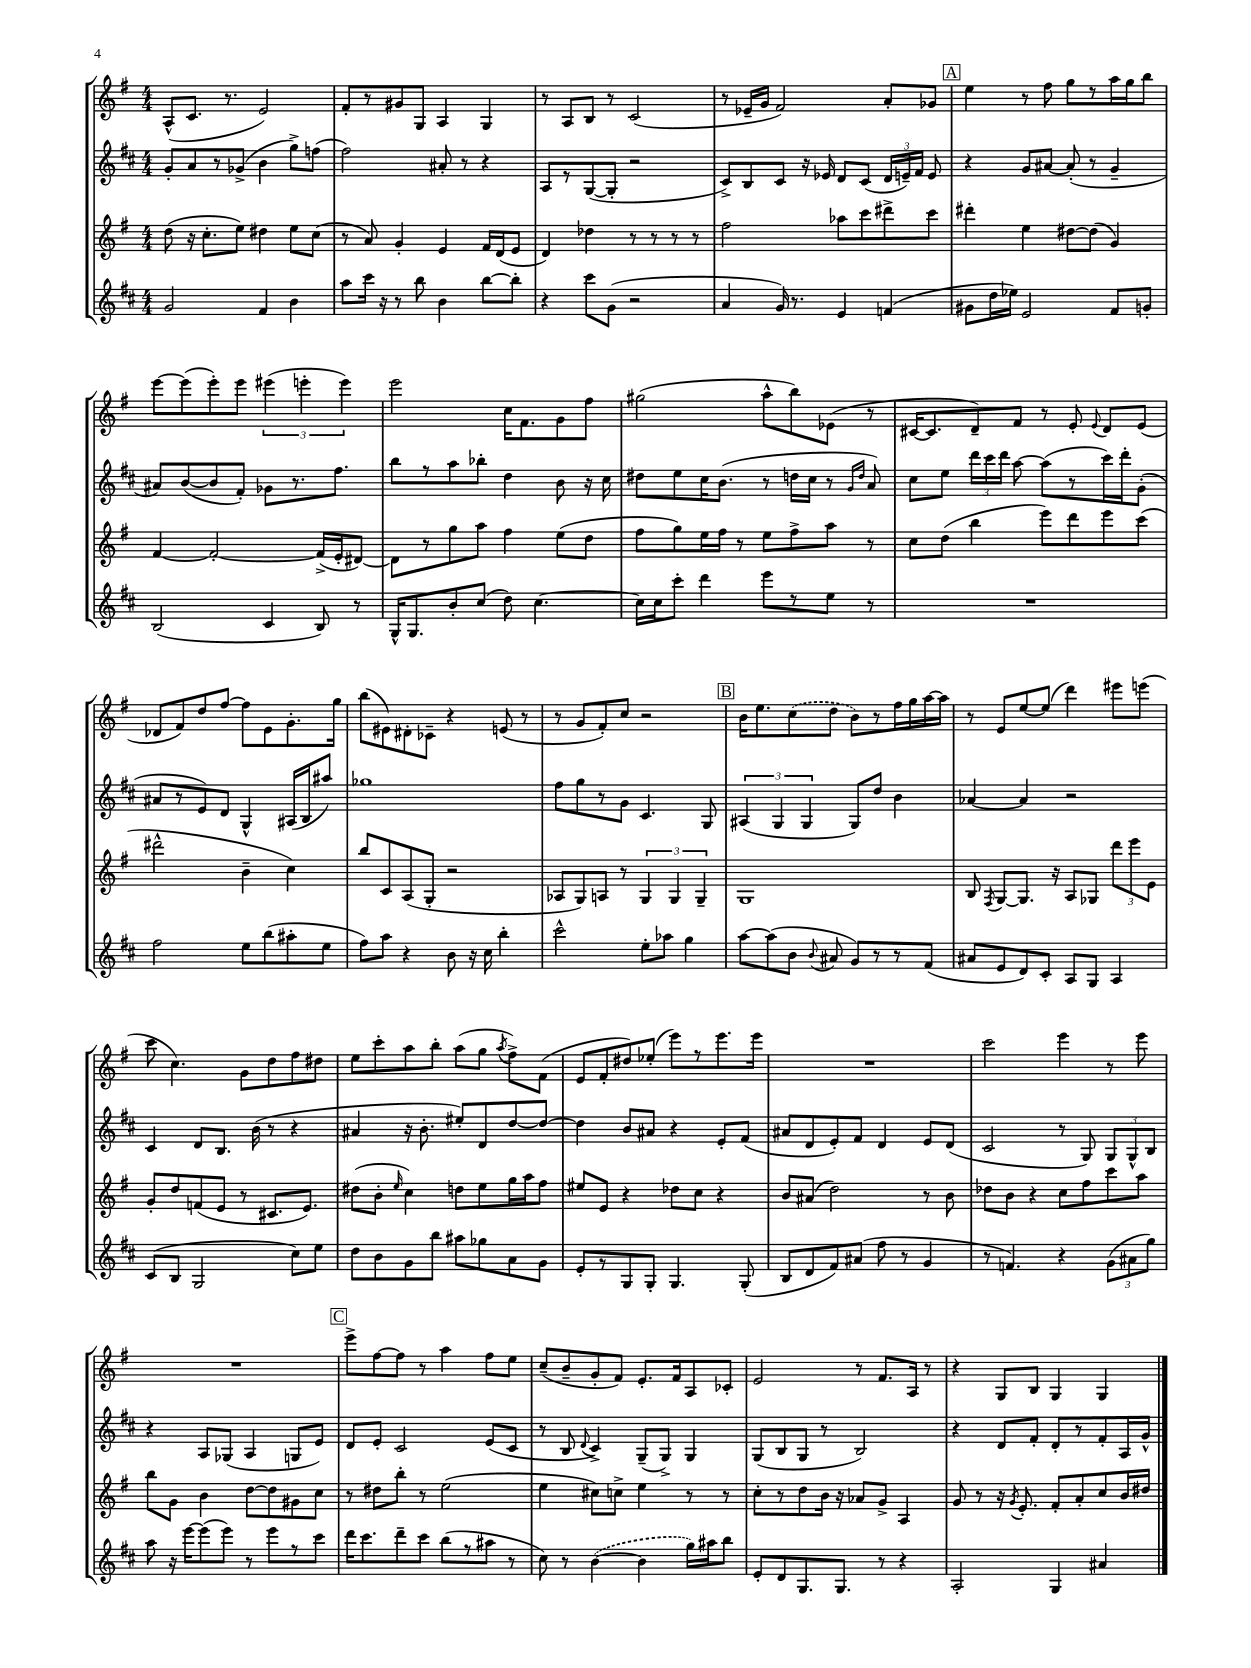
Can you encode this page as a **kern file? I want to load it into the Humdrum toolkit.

**kern	**kern	**kern	**kern
*part4	*part3	*part2	*part1
*staff4	*staff3	*staff2	*staff1
*clefG2	*clefG2	*clefG2	*clefG2
*k[f#c#]	*k[f#]	*k[f#c#]	*k[f#]
*M4/4	*M4/4	*M4/4	*M4/4
=1	=1	=1	=1
2g/	(8dd\	8g'/L	(8A^^/L
.	16r	8a/	8.c/J
.	8.cc'\L	.	.
.	.	8r	.
.	.	.	8.r
.	8ee\J)	(8g-X^/J	.
4f#/	4dd#X\	4b\	2e/)
4b\	8ee\L	8gg^\L)	.
.	(8cc\J	(8ffn\J	.
=2	=2	=2	=2
8aa\L	8r	2ff#\)	8f#'/L
16ccc#\Jk	8a/)	.	8r
16r	.	.	.
8r	4g'/	.	8g#X/
8bb\	.	.	8G/J
4b\	4e/	8a#X'/	4A/
.	.	8r	.
[8bb\L	16f#/LL	4r	4G/
.	(16d/J	.	.
8bb'\J]	8e/J	.	.
=3	=3	=3	=3
4r	4d/)	8A/L	8r
.	.	8r	8A/L
8ccc#\L	4dd-X\	([8G/	8B/J
(8g\J	.	8G'/J]	8r
2r	8r	2r	(2c/
.	8r	.	.
.	8r	.	.
.	8r	.	.
=4	=4	=4	=4
4a/	2ff#\	8c#^/L)	8r
.	.	8B/	16e-X~/LL
.	.	.	16g/JJ
16g/)	.	8c#/J	2f#/)
8.r	.	.	.
.	.	16r	.
.	.	16e-X/	.
4e/	8aa-X\L	8d/L	.
.	8ccc\	(8c#/J	.
(4fn/	8ddd#X^\	24d/LL	8a'/L
.	.	24en~/)	.
.	.	24f#/JJ	.
.	8ccc\J	8e/	8g-X/J
!!LO:REH:place=s1:t=A
=5	=5	=5	=5
8g#X\L	4ddd#X'\	4r	4ee\
16dd\L	.	.	.
16ee-X\JJ)	.	.	.
2e/	4ee\	8g/L	8r
.	.	[8a#X/J	8ff#\
.	[8dd#X\L	(8a#'/]	8gg\L
.	(8dd#\J]	8r	8r
8f#/L	4g/)	4g~/	16aa\L
.	.	.	16gg\J
8gn'/J	.	.	8bb\J
!!LO:LB:g=z
=6	=6	=6	=6
(2B/	[4f#/	8a#X/L)	[8eee\L
.	.	([8b/	(8eee\]
.	2f#'/_	8b/]	8eee'\)
.	.	8f#'/J)	8eee\J
4c#/	.	8g-X\L	(6eee#X\
.	.	8.r	.
.	.	.	6eeen'\
8B/)	(16f#^/LL]	.	.
.	16e'/J	8.ff#\J	.
.	.	.	6eee\)
8r	[8d#X/J)	.	.
=7	=7	=7	=7
16G^^/KL	8d#\L]	8bb\L	2eee\
8.G/	.	.	.
.	8r	8r	.
8b'/	8gg\	8aa\	.
(8cc#/J	8aa\J	8bb-X'\J	.
8dd\)	4ff#\	4dd\	16cc\KL
.	.	.	8.f#\
[4.cc#\	.	.	.
.	(8ee\L	8b\	8g\
.	8dd\J	16r	8ff#\J
.	.	16cc#\	.
=8	=8	=8	=8
16cc#\LL]	8ff#\L	8dd#X\L	(2gg#X\
16cc#\J	.	.	.
8ccc#'\J	8gg\)	8ee\	.
4ddd\	16ee\L	16cc#\K	.
.	16ff#\JJ	(8.b\J	.
.	8r	.	.
8eee\L	8ee\L	8r	8aa^^\L
8r	8ff#^\	16ddn\LL	8bb\)
.	.	16cc#\JJ	.
8ee\J	8aa\J	8r	(8e-X\J
.	.	16qqg/LL	.
.	.	16qqdd/JJ	.
8r	8r	8a/)	8r
=9	=9	=9	=9
1r	8cc\L	8cc#\L	[16c#X/KL
.	.	.	8.c#/]
.	(8dd\J	8ee\J	.
.	4bb\	24ddd\LL	8d~/)
.	.	24ccc#\	.
.	.	24ddd\JJ	.
.	.	[8aa\	8f#/J
.	8eee\L)	(8aa\L]	8r
.	8ddd\	8r	8e'/
.	.	.	8qqe/
.	8eee\	16ccc#\L)	8d/L
.	.	16ddd'\J	.
.	(8ccc\J	(8g'\J	(8e/J
!!LO:LB:g=z
=10	=10	=10	=10
2ff#\	2ddd#X^^\	8a#X/L	8d-X/L
.	.	8r	8f#/)
.	.	8e/)	8dd/
.	.	8d/J	[8ff#/J
8ee\L	4b~\	4G^^/	8ff#\L]
(8bb\	.	.	8e\
8aa#X'\	4cc\)	(16A#X/LL	8.g'\
.	.	16B/J	.
8ee\J	.	8aa#X/J)	.
.	.	.	16gg\Jk
=11	=11	=11	=11
8ff#\L)	8bb/L	1gg-X	(8bb\L
8aa\J	8c/	.	8e#X\)
4r	(8A/	.	8d#X'\
.	8G'/J	.	8c-X~\J
8b\	2r	.	4r
16r	.	.	.
16cc#\	.	.	.
4bb'\	.	.	(8en/
.	.	.	8r
=12	=12	=12	=12
2ccc#^^\	8A-X/L	8ff#\L	8r
.	8G/)	8gg\	8g/L
.	8An/J	8r	8f#'/)
.	8r	8g\J	8cc/J
8ee'\L	6G/	4.c#/	2r
8aa-X\J	.	.	.
.	6G/	.	.
4gg\	.	.	.
.	6G~/	.	.
.	.	8G/	.
!!LO:REH:place=s1:t=B
=13	=13	=13	=13
[8aa\L	1G	(6A#X/	16b\KL
.	.	.	8.ee\
(8aa\]	.	.	.
.	.	6G/	.
8b\J	.	.	(8cc\
.	.	6G/	.
8qqb/	.	.	.
8a#X/	.	.	8dd\J
8g/L)	.	8G/L)	8b\L)
8r	.	8dd/J	8r
8r	.	4b\	16ff#\L
.	.	.	16gg\
(8f#/J	.	.	[16aa\
.	.	.	16aa\JJ]
=14	=14	=14	=14
8a#X/L	8B/	[4a-X/	8r
.	8qF#/	.	.
8e/	[8G/L	.	8e/L
8d/)	8.G/J]	4a-/]	[8ee/
8c#'/J	.	.	(8ee/J]
.	16r	.	.
8A/L	8A/L	2r	4ddd\)
8G/J	8G-X/J	.	.
4A/	12ddd\L	.	8eee#X\L
.	12eee\	.	.
.	.	.	(8eeen\J
.	12e\J	.	.
!!LO:LB:g=z
=15	=15	=15	=15
(8c#/L	8g'/L	4c#/	8ccc\
8B/J	8dd/	.	4.cc\)
2G/	(8fn/	8d/L	.
.	8e/J	8.B/J	.
.	8r	.	8g\L
.	.	(16b\	.
.	8.c#X/L	8r	8dd\
8cc#\L)	.	4r	8ff#\
.	8.e/J)	.	.
8ee\J	.	.	8dd#X\J
=16	=16	=16	=16
8dd\L	(8dd#X\L	4a#X/	8ee\L
8b\	8b'\J	.	8ccc'\
.	16qqee/	.	.
8g\	4cc\)	16r	8aa\
.	.	8.b'\	.
8bb\J	.	.	8bb'\J
8aa#X\L	8ddn\L	8ee#X'/L)	(8aa\L
8gg-X\	8ee\	8d/	8gg\J
.	.	.	8qaa/
8a\	16gg\L	[8dd/	8ff#^\L)
.	16aa\J	.	.
8g\J	8ff#\J	8dd/J_	(8f#\J
=17	=17	=17	=17
8e'/L	8ee#X/L	4dd\]	8e/L
8r	8e/J	.	8f#'/
8G/	4r	8b/L	8dd#X/)
8G'/J	.	8a#X/J	(8ee-X'/J
4.G/	8dd-X\L	4r	8eee\L)
.	8cc\J	.	8r
.	4r	8e'/L	8.eee\
(8G'/	.	(8f#/J	.
.	.	.	16eee\Jk
=18	=18	=18	=18
8B/L	8b/L	8a#X/L	1r
8d/	(8a#X/J	8d/	.
8f#/)	2dd\)	8e'/)	.
(8a#X/J	.	8f#/J	.
8ff#\	.	4d/	.
8r	.	.	.
4g/	8r	8e/L	.
.	8b\	(8d/J	.
=19	=19	=19	=19
8r	8dd-X\L	2c#/	2ccc\
4.fn/)	8b\J	.	.
.	4r	.	.
4r	8cc\L	8r	4eee\
.	8ff#\	8G/)	.
(12g\L	8ccc\	12G/L	8r
12a#X\	.	12G^^/	.
.	8aa\J	.	8eee\
12gg\J)	.	12B/J	.
!!LO:LB:g=z
=20	=20	=20	=20
8aa\	8bb\L	4r	1r
16r	8g\J	.	.
[16eee\KL	.	.	.
(8eee\]	4b\	8A/L	.
8eee\J)	.	(8G-X/J	.
8r	[8dd\L	4A/	.
8eee\L	8dd\]	.	.
8r	8g#X\	8Gn/L	.
8ccc#\J	8cc\J	8e/J)	.
!!LO:REH:place=s1:t=C
=21	=21	=21	=21
16ddd\KL	8r	8d/L	8eee^\L
8.ccc#\	.	.	.
.	8dd#X\L	8e'/J	[8ff#\
8ddd~\	8bb'\J	2c#/	8ff#\J]
8ccc#\J	8r	.	8r
(8bb\L	(2ee\	.	4aa\
8r	.	.	.
8aa#X\J	.	(8e/L	8ff#\L
8r	.	8c#/J	8ee\J
=22	=22	=22	=22
8cc#\)	4ee\	8r	(8cc~/L
8r	.	8B/	8b~/
.	.	8qqd/	.
([4b\	8cc#X\L)	4c#^/)	8g'/
.	8ccn^\J	.	8f#/J)
4b\]	4ee\	(8G~/L	8.e'/L
.	.	8G^/J)	.
.	.	.	16f#/k
16gg\LL)	8r	4G/	8A/
16aa#X\J	.	.	.
8bb\J	8r	.	8c-X'/J
=23	=23	=23	=23
8e'/L	8cc'\L	(8G/L	2e/
8d/	8r	8B/	.
8.G/	8dd\	8G/J	.
.	16b\Jk	8r	.
8.G/J	16r	.	.
.	8a-X/L	2B/)	8r
8r	8g^/J	.	8.f#/L
4r	4A/	.	.
.	.	.	16A/Jk
.	.	.	8r
=24	=24	=24	=24
2A'/	8g/	4r	4r
.	8r	.	.
.	16r	8d/L	8G/L
.	8qg/	.	.
.	8.e'/	.	.
.	.	8f#'/J	8B/J
4G/	8f#'/L	8d'/L	4G/
.	8a'/	8r	.
4a#X/	8cc/	8f#'/	4G/
.	16b/L	16A/L	.
.	16dd#X/JJ	16g^^/JJ	.
==	==	==	==
*-	*-	*-	*-
